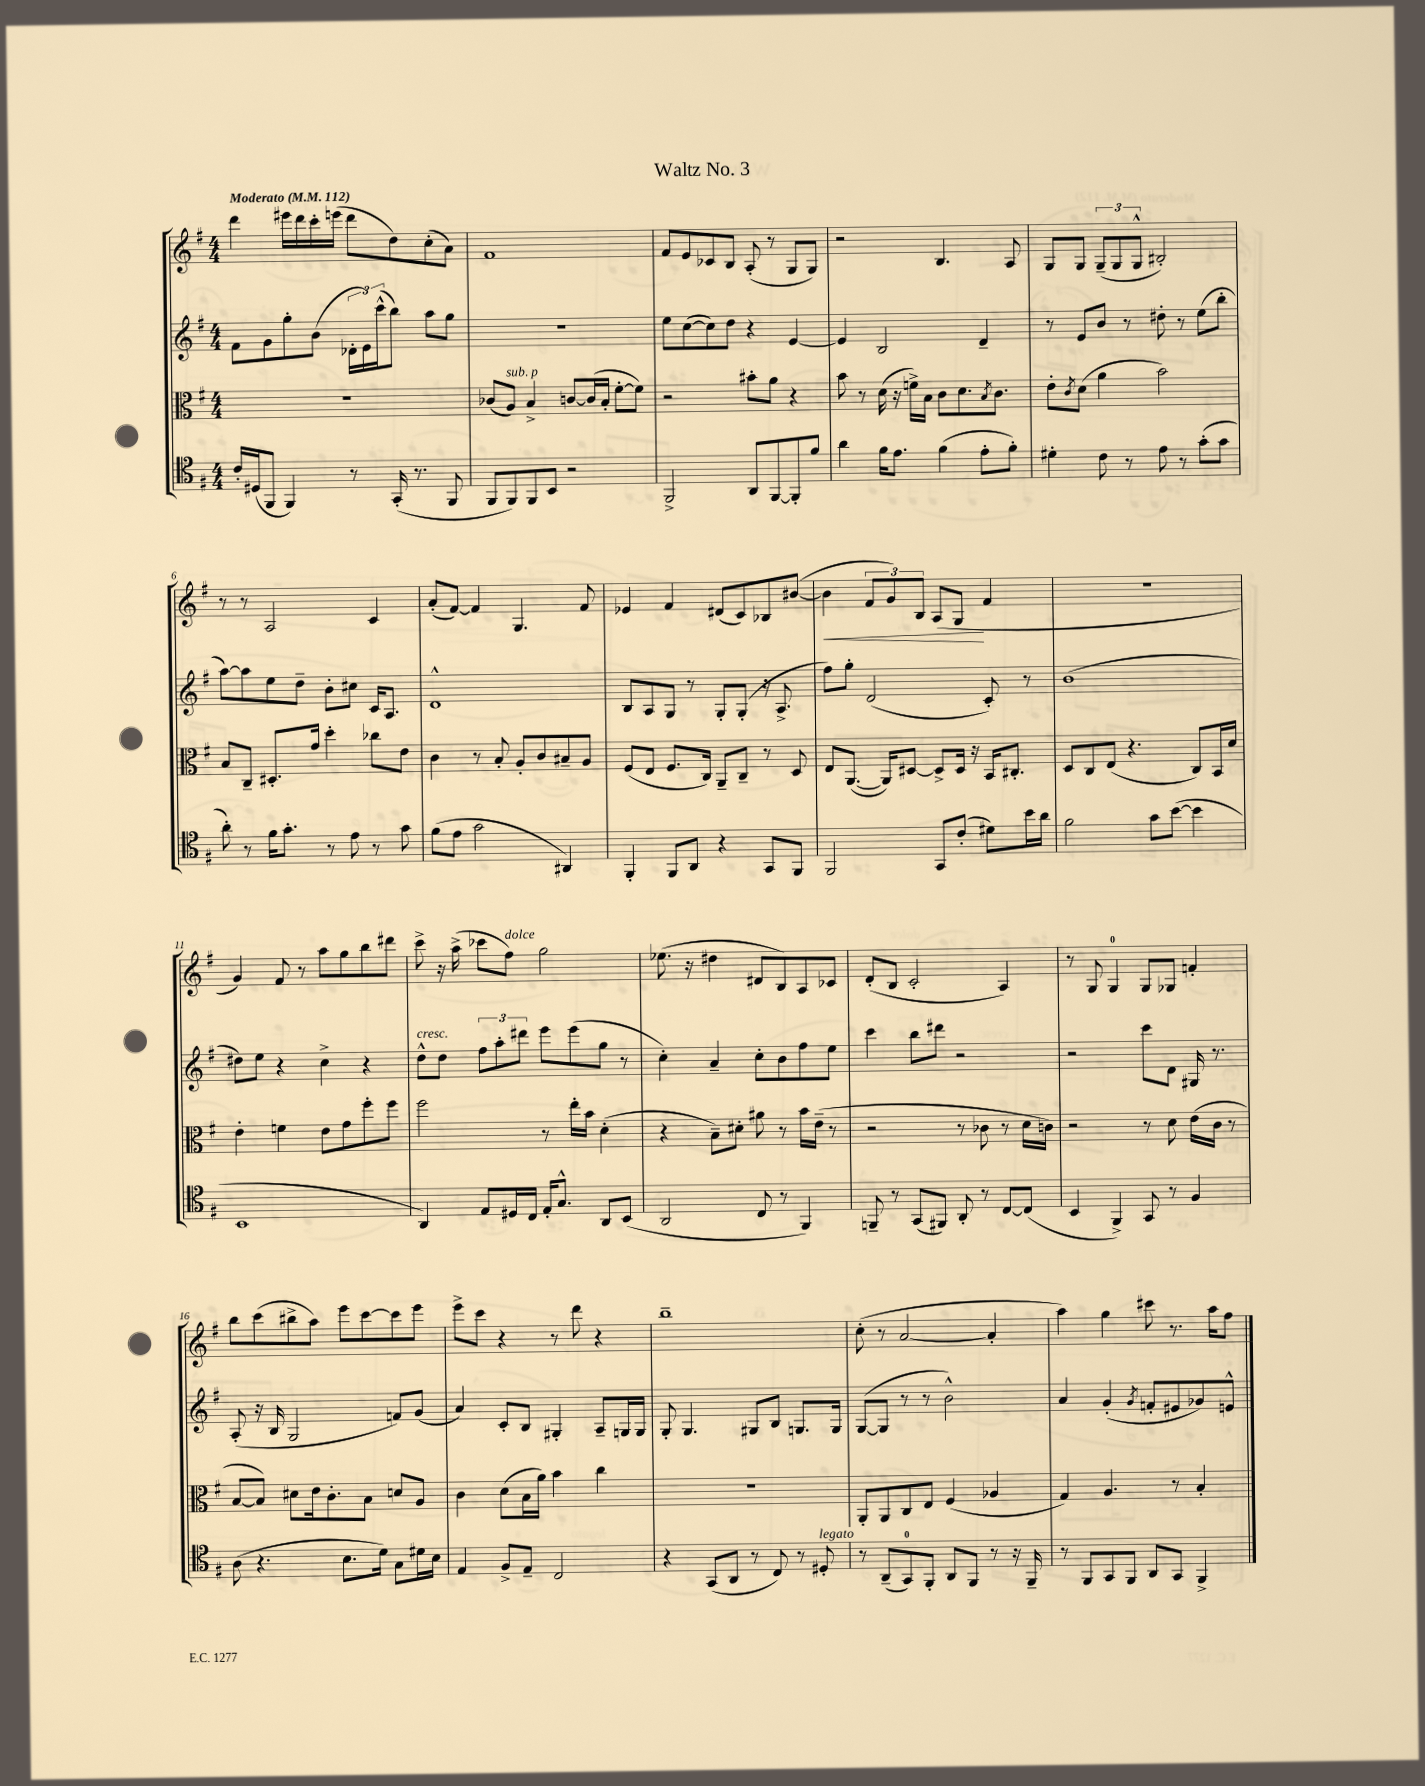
\header { title = "Waltz No. 3" }
<<
\new StaffGroup <<
\new Staff = "s0" {
    \clef treble \key g \major \numericTimeSignature \time 4/4 \tempo "Moderato" 4 = 112
    d'''4 eis'''16 d'''16 c'''16-. e'''16( d'''8 d''8) c''8-.( a'8) |
    fis'1 |
    fis'8 e'8 ces'8 b8 a8-.( r8 g8 g8) |
    r2 b4. a8 |
    g8 g8 \tuplet 3/2 { g8--( g8 g8-^ } bis2-.) |
    r8 r8 a2 c'4 |
    a'8-.( fis'8~) fis'4 g4. fis'8 |
    ees'4 fis'4 dis'8( c'8) bes8 bis'8~( |
    bis'4\< \tuplet 3/2 { fis'8 g'8) b8 } a8( g8\! fis'4 |
    R1 |
    g'4) fis'8 r8 a''8 g''8 b''8 dis'''8 |
    c'''8-> r16 a''16->( ces'''8 fis''8^\markup { \italic "dolce" }) g''2 |
    ees''8.( r16 dis''4 dis'8 b8) a8 ces'8 |
    d'8-.( b8 c'2-. a4) |
    r8 g8 g4-0 g8 ges8 f'4-. |
    b''8 c'''8( bis''8-> a''8) e'''8 c'''8~ c'''8 e'''8 |
    e'''8-> c'''8 r4 r8 d'''8 r4 |
    b''1-- |
    c''8-.( r8 a'2~ a'4-. |
    a''4) g''4 cis'''8 r8. a''16 fis''8 \bar "|." |
}
\new Staff = "s1" {
    \clef treble \key g \major \numericTimeSignature \time 4/4
    fis'8 g'8 g''8-. b'8( \tuplet 3/2 { des'16-. e'16) c'''16-^( } b''8) a''8 g''8 |
    R1 |
    e''8 c''8~( c''8) d''8 r4 e'4~ |
    e'4 b2 d'4-- |
    r8 e'8 b'8 r8 dis''8-. r8 e''8( b''8-. |
    a''8~) a''8 e''8 d''8-- b'8-. cis''8 c'16 a8. |
    d'1-^ |
    b8 a8 g8 r8 g8-. g8-.( r16 a8.-> |
    fis''8) g''8-. d'2( c'8-.) r8 |
    b'1( |
    dis''8) e''8 r4 c''4-> r4 |
    d''8-^^\markup { \italic "cresc." } d''8 \tuplet 3/2 { fis''8 a''8-. dis'''8 } e'''8 e'''8( g''8 r8 |
    c''4-.) a'4-- c''8-. b'8 fis''8 e''8 |
    c'''4 b''8 dis'''8 r2 |
    r2 c'''8 d'8 gis16 r8. |
    a8-.( r16 b16 g2 f'8) g'8( |
    a'4) c'8-. b8 gis4-. a8-- g16 g16 |
    g8-. g4. gis8 b8 g8. g16 |
    g8~( g8 r8 r8 b'2-^) |
    a'4 g'4-.( \acciaccatura { g'8 } f'8-. eis'8 ges'8) e'8-^ \bar "|." |
}
\new Staff = "s2" {
    \clef alto \key g \major \numericTimeSignature \time 4/4
    R1 |
    ces'8( a8^\markup { \italic "sub. p" }) b4-> c'8~ c'16( b16-. fis'8~-. fis'8) |
    r2 bis'8-. a'8 r4 |
    b'8 r8 d'16( r16 f'16->) b16 c'8 d'8. \acciaccatura { b8 } c'8. |
    e'8-. \acciaccatura { c'8 } d'8( a'4 b'2) |
    b8 c8-- dis8.-. g'16 d''4-. ces''8 e'8 |
    c'4 r8 b8-. a8-. c'8 bis8-- a8 |
    fis8( e8 fis8. c16) a,8-- c8-- r8 d8 |
    e8 a,8.~( a,16) dis8~ dis8-> dis16 r16 b,16 cis8.-. |
    d8 c8 e8( r4. c8) b,16 d'16 |
    e'4-. f'4 e'8 g'8 fis''8-. fis''8 |
    fis''2 r8 e''16-. b'16 d'4-.( |
    r4 b8--) dis'8-. ais'8 r8 b'16 e'16--( r8 |
    r2 r8 ces'8 r8 d'16 c'16) |
    r2 r8 d'8 e'16( c'16 r8 |
    b8~ b8) dis'8 e'16 c'8.-. b8 d'8 a8 |
    c'4 d'8( b16 a'16) b'4 c''4 |
    R1 |
    a,8-. a,8 c8 e8 fis4( aes4 |
    g4) a4. r8 b4-. \bar "|." |
}
\new Staff = "s3" {
    \clef tenor \key g \major \numericTimeSignature \time 4/4
    c'16-. dis16( fis,8 fis,4) r8 g,16-.( r8. fis,8 |
    fis,8 fis,8) fis,8 b,8 r2 |
    fis,2-> a,8 fis,8~ fis,8-. fis'8 |
    a'4 fis'16 e'8. fis'4( e'8-. fis'8-.) |
    dis'4-. c'8 r8 e'8 r8 g'8-.( g'8 |
    a'8-.) r8 fis'16 g'8.-. r8 e'8 r8 g'8 |
    fis'8( e'8 g'2 ais,4) |
    fis,4-. fis,8 a,8 r4 g,8 fis,8 |
    fis,2 g,8 c'8-.( dis'8) b'16 a'16 |
    fis'2 g'8 b'8~( b'4 |
    b,1 |
    a,4) e8 dis16 c16 e16-. g8.-^ a,8 b,8( |
    a,2 c8 r8 fis,4) |
    f,8-- r8 g,8( fis,8) a,8-. r8 c8~ c8( |
    b,4 fis,4->) g,8 r8 fis4 |
    a8( r4. b8. d'16) g8 dis'16 b16 |
    e4 fis8-> e8-- c2 |
    r4 g,8( a,8 r8 c8) r8 dis8-.^\markup { \italic "legato" } |
    r8 a,8--( g,8-0) fis,8-. a,8 fis,8 r8 r16 fis,16-- |
    r8 fis,8 g,8 fis,8 a,8 g,8 fis,4-> \bar "|." |
}
>>
>>
